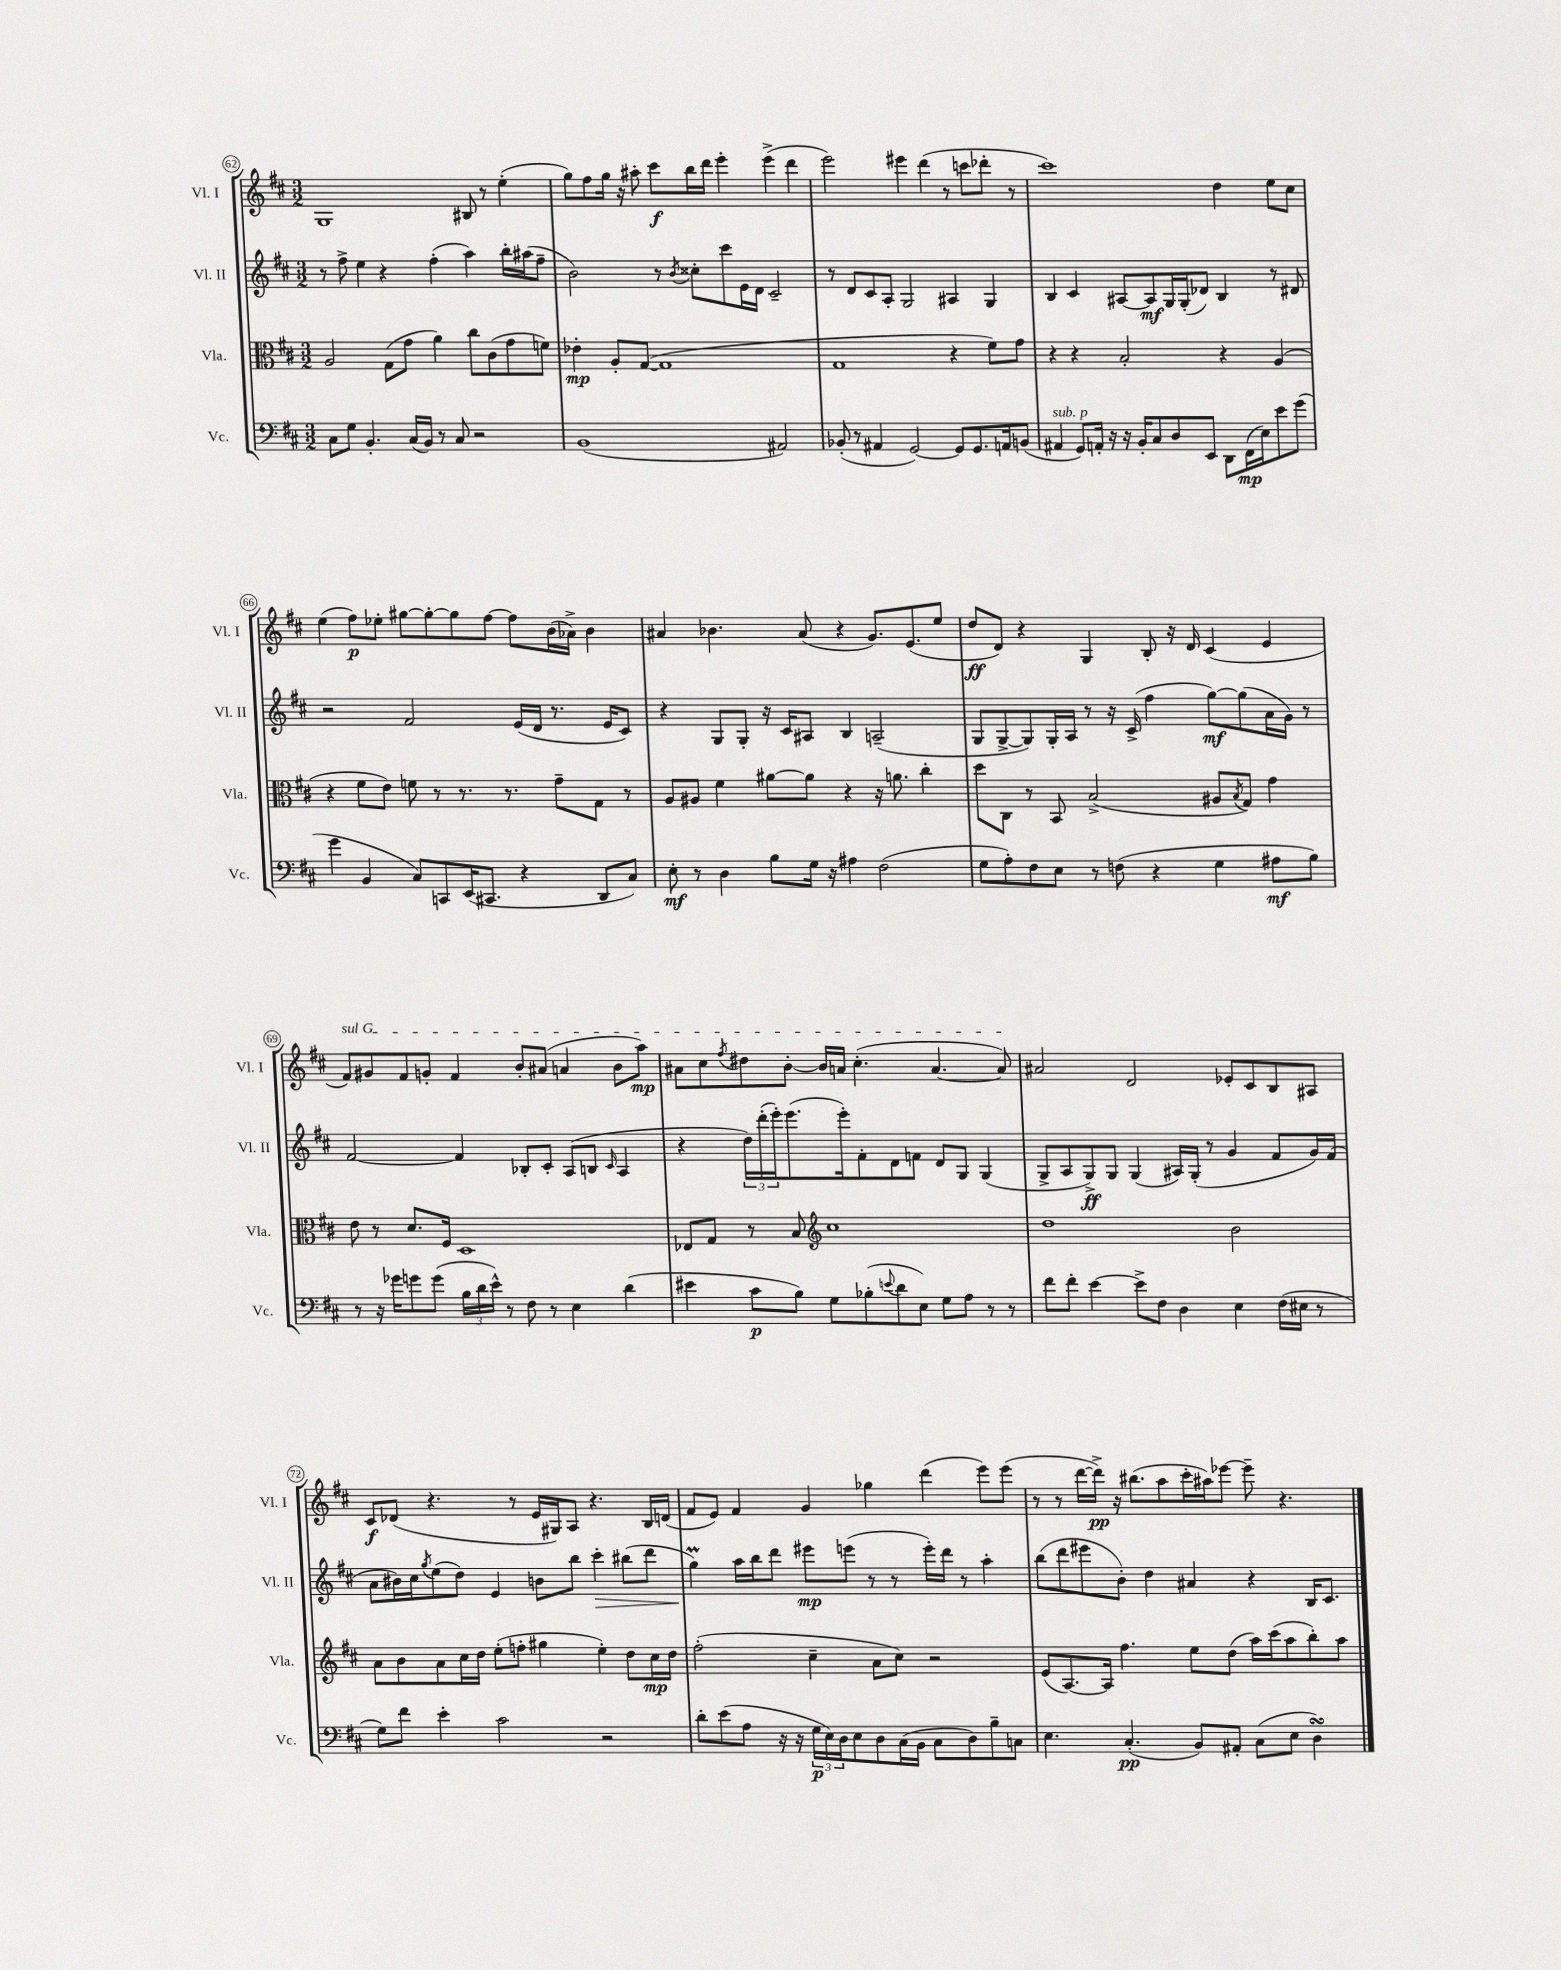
<<
\new StaffGroup <<
\new Staff = "s0" \with { instrumentName = "Vl. I" shortInstrumentName = "Vl. I" } {
    \clef treble \key d \major \numericTimeSignature \time 3/2
    g1 bis8 r8 e''4-.( |
    g''8) fis''8 g''16 r16 ais''8-. cis'''8\f b''16 d'''16 e'''4-. e'''4->( d'''4 |
    e'''2) eis'''4 d'''4( r8 c'''8 des'''8-. r8 |
    cis'''1) d''4 e''8 cis''8 |
    e''4( fis''8\p) ees''8-. gis''8~ gis''8~-. gis''8 fis''8~ fis''8 b'16( aes'16->) b'4 |
    ais'4 bes'4. ais'8( r4 g'8.) e'8.( e''8 |
    d''8\ff d'8) r4 g4 b8-. r16 d'16 cis'4( e'4 |
    \once \override TextSpanner.bound-details.left.text = \markup { \italic "sul G" } fis'8\startTextSpan) gis'8 fis'8 g'8-. fis'4 b'8-. ais'8( a'4 b'8 a''8\mp) |
    ais'8 cis''8 \acciaccatura { fis''8 } dis''8 b'8~-. b'16 a'16 cis''4.-.( a'4.~ a'8\stopTextSpan) |
    ais'2 d'2 ees'8-. cis'8 b8 ais8 |
    cis'8\f des'8( r4. r8 e'16 gis16) a8 r4. b16 d'16( |
    fis'8 e'8) fis'4 g'4 ges''4 d'''4( e'''8) e'''8( |
    r8 r8 d'''16~ d'''16->\pp) r16 bis''8.( a''8 cis'''16-. ais''16) ees'''8~ ees'''8-- r4. \bar "|." |
}
\new Staff = "s1" \with { instrumentName = "Vl. II" shortInstrumentName = "Vl. II" } {
    \clef treble \key d \major \numericTimeSignature \time 3/2
    r8 fis''8-> e''4 r4 fis''4-.( a''4) b''16-. ais''16( fis''8-- |
    b'2) r8 \acciaccatura { b'8 } cisis''8-. cis'''8 e'16 d'16 cis'2-- |
    r8 d'8 cis'8 a8-. g2 ais4 g4 |
    b4 cis'4 ais8~ ais8\mf g16 g16-.( des'8) b4 r8 dis'8 |
    r2 fis'2 e'16( d'16 r8. e'16 cis'8) |
    r4 g8 g8-. r16 cis'16 ais8 b4 a2--( |
    g8 g8~-> g8) g16-. a16 r8 r16 cis'16->( fis''4 g''8~\mf) g''8( a'16 g'16) r8 |
    fis'2~ fis'4 bes8-. cis'8-. a8( b8 \grace { cis'16 } a4 |
    r4 \tuplet 3/2 { d''16) d'''16-.( e'''16-.) } e'''8.( e'''16-.) fis'8-. d'8 f'8 d'8 g8 g4( |
    g8-> a8 g8->\ff) g8 g4( ais16) g16-.( r8 g'4 fis'8 g'16) fis'16( |
    a'8 bis'16) cis''16 \acciaccatura { g''8 } e''8( d''8) e'4 b'8 b''8 cis'''4-.\> bis''8( d'''8 |
    g''4\prall\!) a''16 b''16 d'''8 eis'''8\mp e'''8( r8 r8 e'''16-.) d'''16 r8 a''4-. |
    b''8( d'''8 eis'''8 b'8-.) d''4 ais'4 r4 b16 cis'8. \bar "|." |
}
\new Staff = "s2" \with { instrumentName = "Vla." shortInstrumentName = "Vla." } {
    \clef alto \key d \major \numericTimeSignature \time 3/2
    a2 g8( g'8 a'4) cis''8 cis'8( g'8 f'8) |
    ees'4-.\mp a8-. g8~( g1 |
    g1 r4 fis'8) g'8 |
    r4 r4 b2-. r4 a4( |
    r4 fis'8 e'8) f'8 r8 r8. r8. g'8-- g8 r8 |
    a8 ais8 fis'4 ais'8~ ais'8 r4 r16 a'8. cis''4-. |
    d''8 cis8 r8 b,8 b2->( ais8 \acciaccatura { b8 } g8) g'4 |
    e'8 r8 d'8. fis16 d1 |
    ees8 g8 r8 b8 \clef treble cis''1 |
    d''1 b'2 |
    a'8 b'8 a'8 cis''16 d''16 e''8-.( f''8-. gis''4 e''4-.) d''8 cis''16\mp d''16 |
    fis''2-.( cis''4-- a'8 cis''8) r2 |
    e'8( a8.~) a16 fis''4. e''8 d''8( a''16) cis'''16( a''8 b''8-.) a''8 \bar "|." |
}
\new Staff = "s3" \with { instrumentName = "Vc." shortInstrumentName = "Vc." } {
    \clef bass \key d \major \numericTimeSignature \time 3/2
    cis8 g8 b,4.-. cis16( b,16) r8 cis8 r2 |
    b,1( ais,2) |
    bes,8-.( r8 ais,4 g,2~) g,8 g,8. a,16 b,8( |
    ais,4^\markup { \italic "sub. p" } g,8) a,16-. r16 r16 b,16-. cis8 d8 e,8 d,8 fis,16\mp( e16) e'8 g'8( |
    g'4 b,4 cis8) c,8 e,16( cis,8. r4 d,8 cis8) |
    e8-.\mf r8 d4 b8 g16 r16 ais4 fis2( |
    g8 a8-.) fis8 e8 r8 f8( r4 g4 ais8\mf b8) |
    r8 r16 ges'16 g'8 g'8( \tuplet 3/2 { b16 d'16 e'16-^) } r8 fis8 r8 e4 d'4( |
    eis'4 cis'8\p b8) g8 bes8-.( \appoggiatura { e'8 } d'8 e8) g8 a8 r8 r8 |
    fis'8 fis'8-. e'4~ e'8-> fis8 d4 e4 fis16( eis16 r8 |
    g8) fis'8 e'4-. cis'2 r2 |
    d'8-. e'8( a8 r16 r16 \tuplet 3/2 { g16\p e16) d16 } e8 d8 cis16( b,16 cis8 d8) b8-- c8 |
    e4. cis4.-.\pp( b,8) ais,8-. cis8( e8 d4\turn) \bar "|." |
}
>>
>>
\layout { \context { \Score currentBarNumber = #62 \override BarNumber.stencil = #(make-stencil-circler 0.1 0.3 ly:text-interface::print) } }
